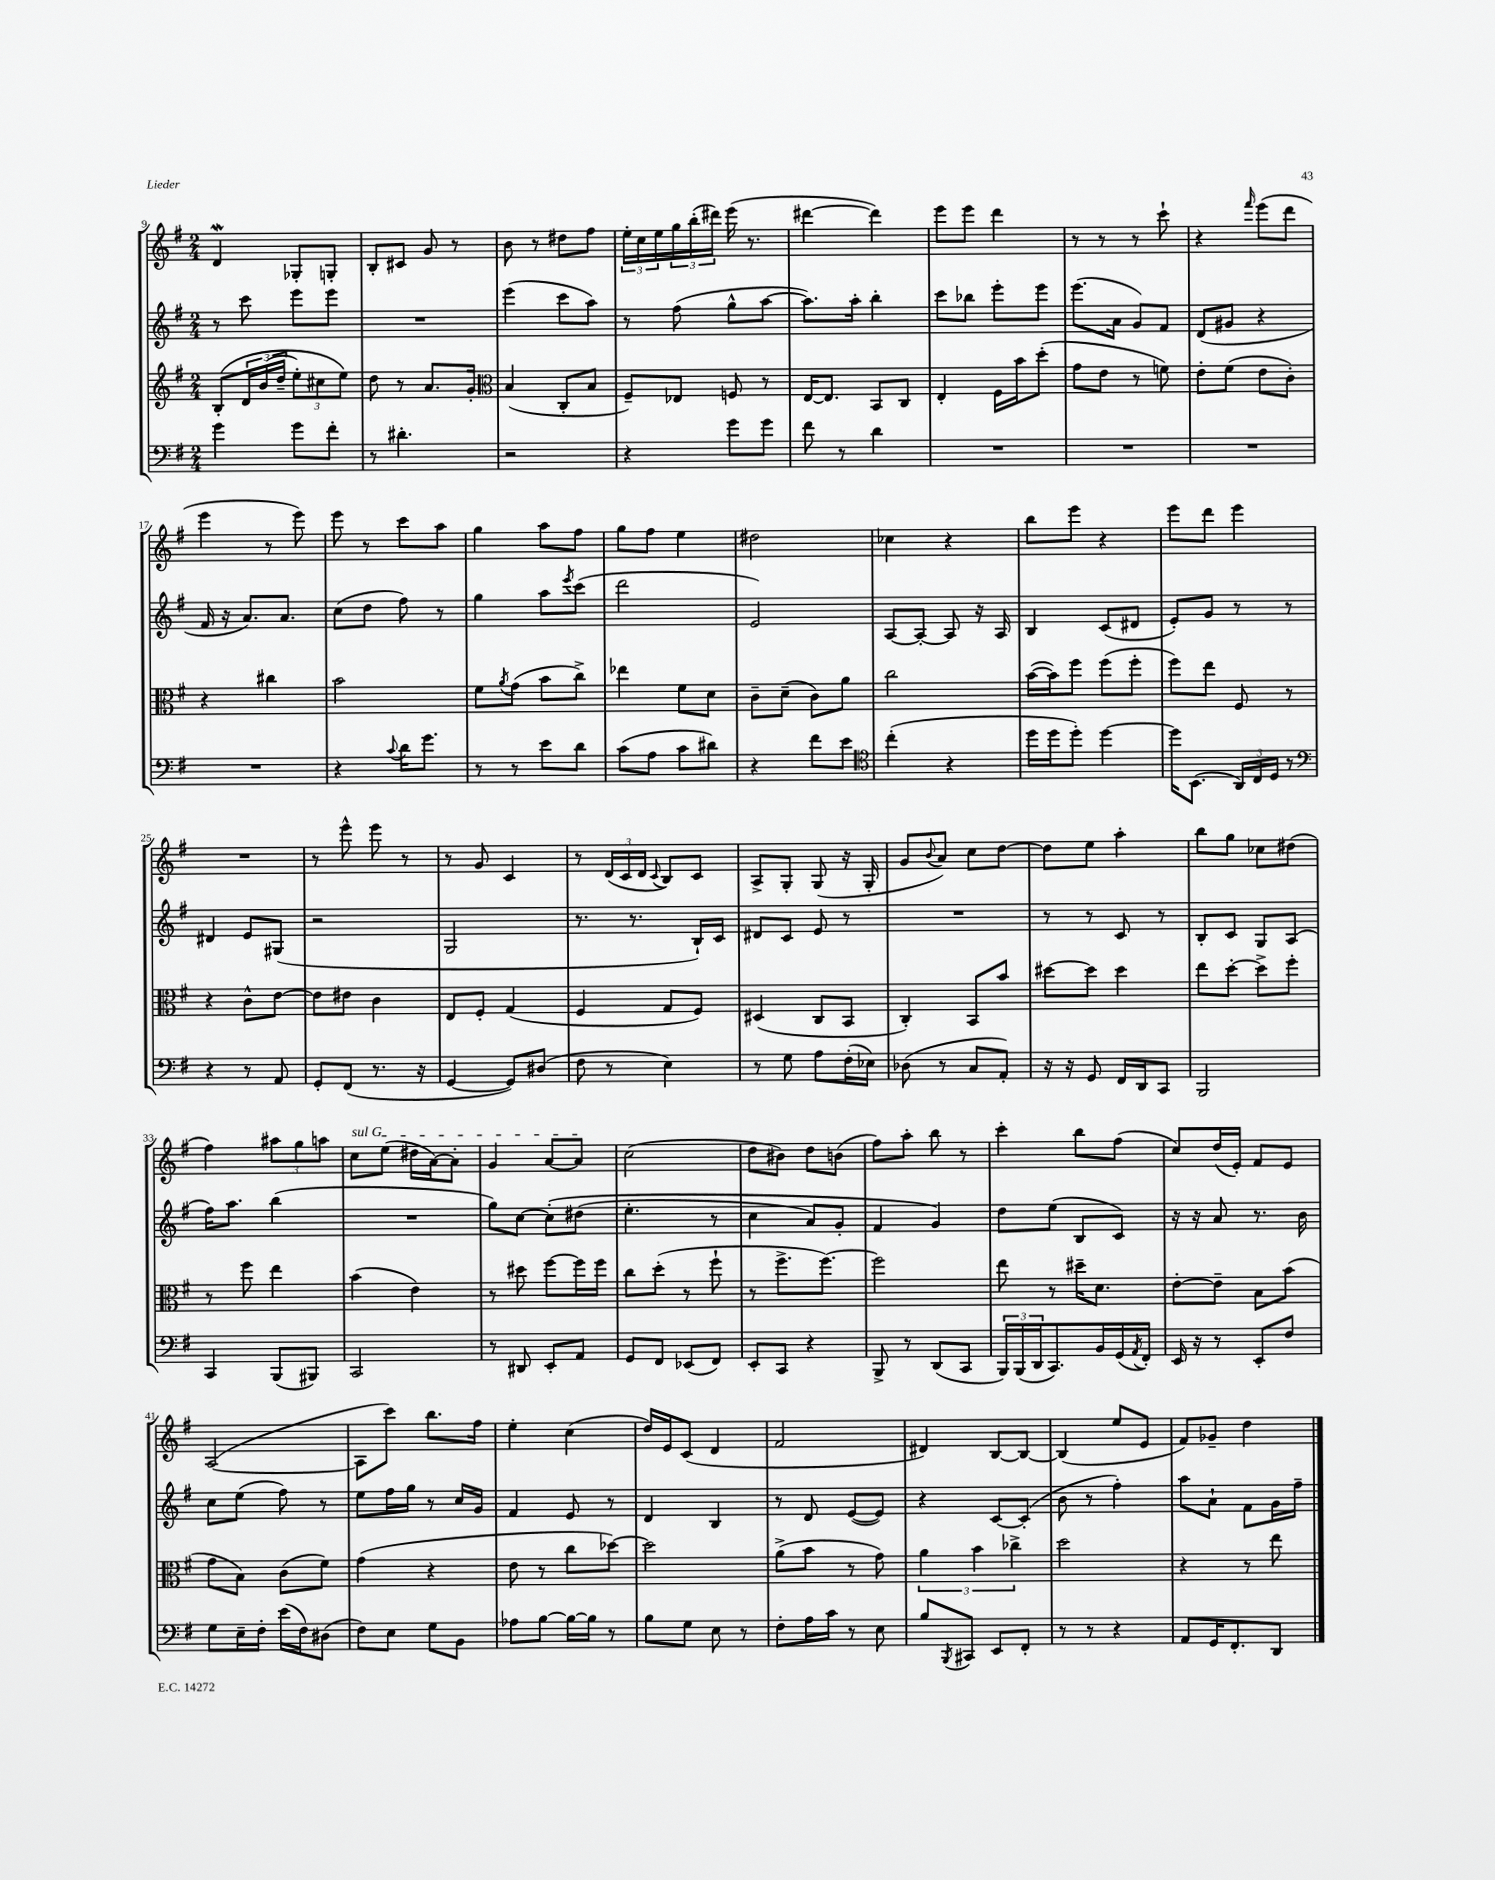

**kern	**kern	**kern	**kern
*staff4	*staff3	*staff2	*staff1
*clefF4	*clefG2	*clefG2	*clefG2
*k[f#]	*k[f#]	*k[f#]	*k[f#]
*M2/4	*M2/4	*M2/4	*M2/4
4g	&(8B'	8r	4d
.	24d	8ccc	.
.	(24b	.	.
.	24dd~	.	.
8g	12ee')	8eee	8G-'
.	12cc#	.	.
8f#'	.	8eee	8G'
.	12ee&)	.	.
=	=	=	=
8r	8dd	2r	8B'
4.d#'	8r	.	8c#
.	8.a	.	8g
.	.	.	8r
.	16g'	.	.
=	=	=	=
*	*clefC3	*	*
2r	(4B	(4eee	8b
.	.	.	8r
.	8C'	8ccc	8dd#
.	8B	8aa)	8ff#
=	=	=	=
4r	8F#~)	8r	24ee'
.	.	.	24cc
.	.	.	24ee
.	8E-	(8ff#	24gg
.	.	.	(24bb'
.	.	.	24ddd#)
8g	8F	8gg^^	(16eee
.	.	.	8.r
8g	8r	[8aa	.
=	=	=	=
8f#	[16E	8.aa])	[4ddd#
.	8.E]	.	.
8r	.	.	.
.	.	16aa'	.
4d	8BB	4bb'	4ddd#])
.	8C	.	.
=	=	=	=
2r	4E'	8ccc	8eee
.	.	8bb-	8eee
.	16F#	8eee'	4ddd
.	16b	.	.
.	(8dd'	8eee	.
=	=	=	=
2r	8g	(8.eee	8r
.	8e	.	8r
.	.	16a	.
.	8r	8g)	8r
.	8f)	8f#	8ccc`
=	=	=	=
2r	8e'	(8d	4r
.	(8f#	8g#	.
.	.	.	16qqfff#
.	8e	4r	(8eee
.	8c')	.	8ddd
=	=	=	=
2r	4r	16f#	4eee
.	.	16r	.
.	.	8.a)	.
.	4cc#	.	8r
.	.	8.a	.
.	.	.	8eee)
=	=	=	=
4r	2b	(8cc	8eee
.	.	8dd	8r
8qqc	.	.	.
16d	.	8ff#)	8ccc
8.g	.	.	.
.	.	8r	8aa
=	=	=	=
8r	8f#	4gg	4gg
.	8qa	.	.
8r	(8g	.	.
8e	8b	8aa	8aa
.	.	8qeee	.
8d	8cc^)	(8ccc	8ff#
=	=	=	=
(8c	4ee-	2ddd	8gg
8A	.	.	8ff#
8c	8f#	.	4ee
8d#)	8d	.	.
=	=	=	=
4r	8c~	2e)	2dd#
.	(8d~	.	.
8f#	8c)	.	.
8e	8a	.	.
=	=	=	=
*clefC4	*	*	*
(4cc'	2cc	[8A	4cc-
.	.	8A'_	.
4r	.	8A]	4r
.	.	16r	.
.	.	16A	.
=	=	=	=
16dd	([16b	4B	8bb
16dd	16b])	.	.
8dd')	8ff#	.	8eee
[4dd	(8ff#	(8c	4r
.	8ff#'	8d#	.
=	=	=	=
16dd]	8ff#)	8e')	8eee
(8.BB	.	.	.
.	8ee	8g	8ddd
24AA)	8F#	8r	4eee
24C	.	.	.
24D	.	.	.
8r	8r	8r	.
=	=	=	=
*clefF4	*	*	*
4r	4r	4d#	2r
8r	8c^^	8e	.
8AA	[8e	(8G#	.
=	=	=	=
8GG'	8e]	2r	8r
(8FF#	8e#	.	8eee^^
8.r	4c	.	8eee
.	.	.	8r
16r	.	.	.
=	=	=	=
[4GG	8E	2G	8r
.	8F#'	.	8g
8GG])	(4G	.	4c
(8D#	.	.	.
=	=	=	=
8F#	4F#	8.r	8r
8r	.	.	(24d
.	.	.	24c
.	.	8.r	.
.	.	.	24d
.	.	.	8qqc
4E)	8G	.	8B)
.	8F#)	16B`)	8c
.	.	16c	.
=	=	=	=
8r	(4D#	8d#	8A^
8G	.	8c	8G'
8A	8C	8e	(8G
(16F#'	8BB	8r	16r
16E-)	.	.	16G'
=	=	=	=
(8D-	4C')	2r	8g
.	.	.	8qqb
8r	.	.	8a)
8C	8BB	.	8cc
8AA')	8b	.	[8dd
=	=	=	=
16r	[8dd#	8r	8dd]
16r	.	.	.
8GG	8dd#]	8r	8ee
16FF#	4dd#	8c	4aa'
16DD	.	.	.
8CC	.	8r	.
=	=	=	=
2BBB	8ee	8B'	8bb
.	[8dd'	8c	8gg
.	8dd^]	8G	8cc-
.	8ff#'	(8A	(8dd#
=	=	=	=
4CC	8r	16ff#)	4ff#)
.	.	8.aa	.
.	8ff#	.	.
(8BBB	4ee	(4bb	12aa#
.	.	.	12gg
8BBB#)	.	.	.
.	.	.	12aa
=	=	=	=
2CC	(4b	2r	8cc
.	.	.	(8ee
.	4e)	.	16dd#
.	.	.	[16a)
.	.	.	8a']
=	=	=	=
8r	8r	8gg)	4g
8DD#	8dd#	[8cc	.
8EE'	[8ff#	&(8cc']	[8a
8AA	16ff#]	(8dd#	8a]
.	16ff#	.	.
=	=	=	=
8GG	8cc	4.ee'	(2cc
8FF#	(8dd'	.	.
(8EE-	8r	.	.
8FF#)	8ff#`	8r	.
=	=	=	=
8EE'	8r	4cc	8dd
8CC	8.ff#^	.	8b#)
4r	.	8a)	8dd
.	[8.ff#)	.	.
.	.	8g'	(8b
=	=	=	=
8BBB^	2ff#]	4f#	8ff#)
8r	.	.	8aa'
(8DD	.	4g&)	8bb
8CC	.	.	8r
=	=	=	=
24BBB)	8ee	8dd	4ccc'
(24BBB	.	.	.
24DD	.	.	.
8.CC)	8r	(8ee	.
.	16dd#~	8B	8bb
16BB	8.d	.	.
(16GG	.	8c)	(8ff#
8qAA	.	.	.
16FF#')	.	.	.
=	=	=	=
16EE	[8e'	16r	8cc)
16r	.	16r	.
8r	8e~]	8a	(16dd
.	.	.	16e')
8EE'	8B	8.r	8f#
8F#	(8b	.	8e
.	.	16b	.
=	=	=	=
8G	8g	8cc	([2A
16E~	8B)	(8ee	.
16F#'	.	.	.
(16e	(8c	8ff#)	.
16F#)	.	.	.
(8D#	8f#)	8r	.
=	=	=	=
8F#)	(4g	8ee	8A]
8E	.	16ff#	8ccc)
.	.	16gg	.
8G	4r	8r	8.bb
8BB	.	16cc	.
.	.	16g	16ff#
=	=	=	=
8A-	8e	4f#	4ee'
[8B	8r	.	.
16B_	8cc	8e	(4cc
16B]	.	.	.
8r	[8dd-)	8r	.
=	=	=	=
8B	2dd-]	4d	16dd)
.	.	.	16e
8G	.	.	(8c
8E	.	4B	4d
8r	.	.	.
=	=	=	=
8F#'	(8a^	8r	2f#
16A	8b	8d	.
16c	.	.	.
8r	8r	([8e	.
8E	8g)	8e])	.
=	=	=	=
8B	6a	4r	4d#)
8qBBB	.	.	.
8CC#	.	.	.
.	6b	.	.
8EE	.	[8c	[8B
.	6cc-^	.	.
8FF#'	.	(8c']	8B_
=	=	=	=
8r	2dd	8b	(4B]
8r	.	8r	.
4r	.	4ff#')	8ee
.	.	.	8e
=	=	=	=
8AA	4r	8aa	8f#)
16GG	.	8a`	8g-~
8.FF#'	.	.	.
.	8r	8f#	4dd
8DD	8ee	16g	.
.	.	16ff#~	.
==	==	==	==
*-	*-	*-	*-
